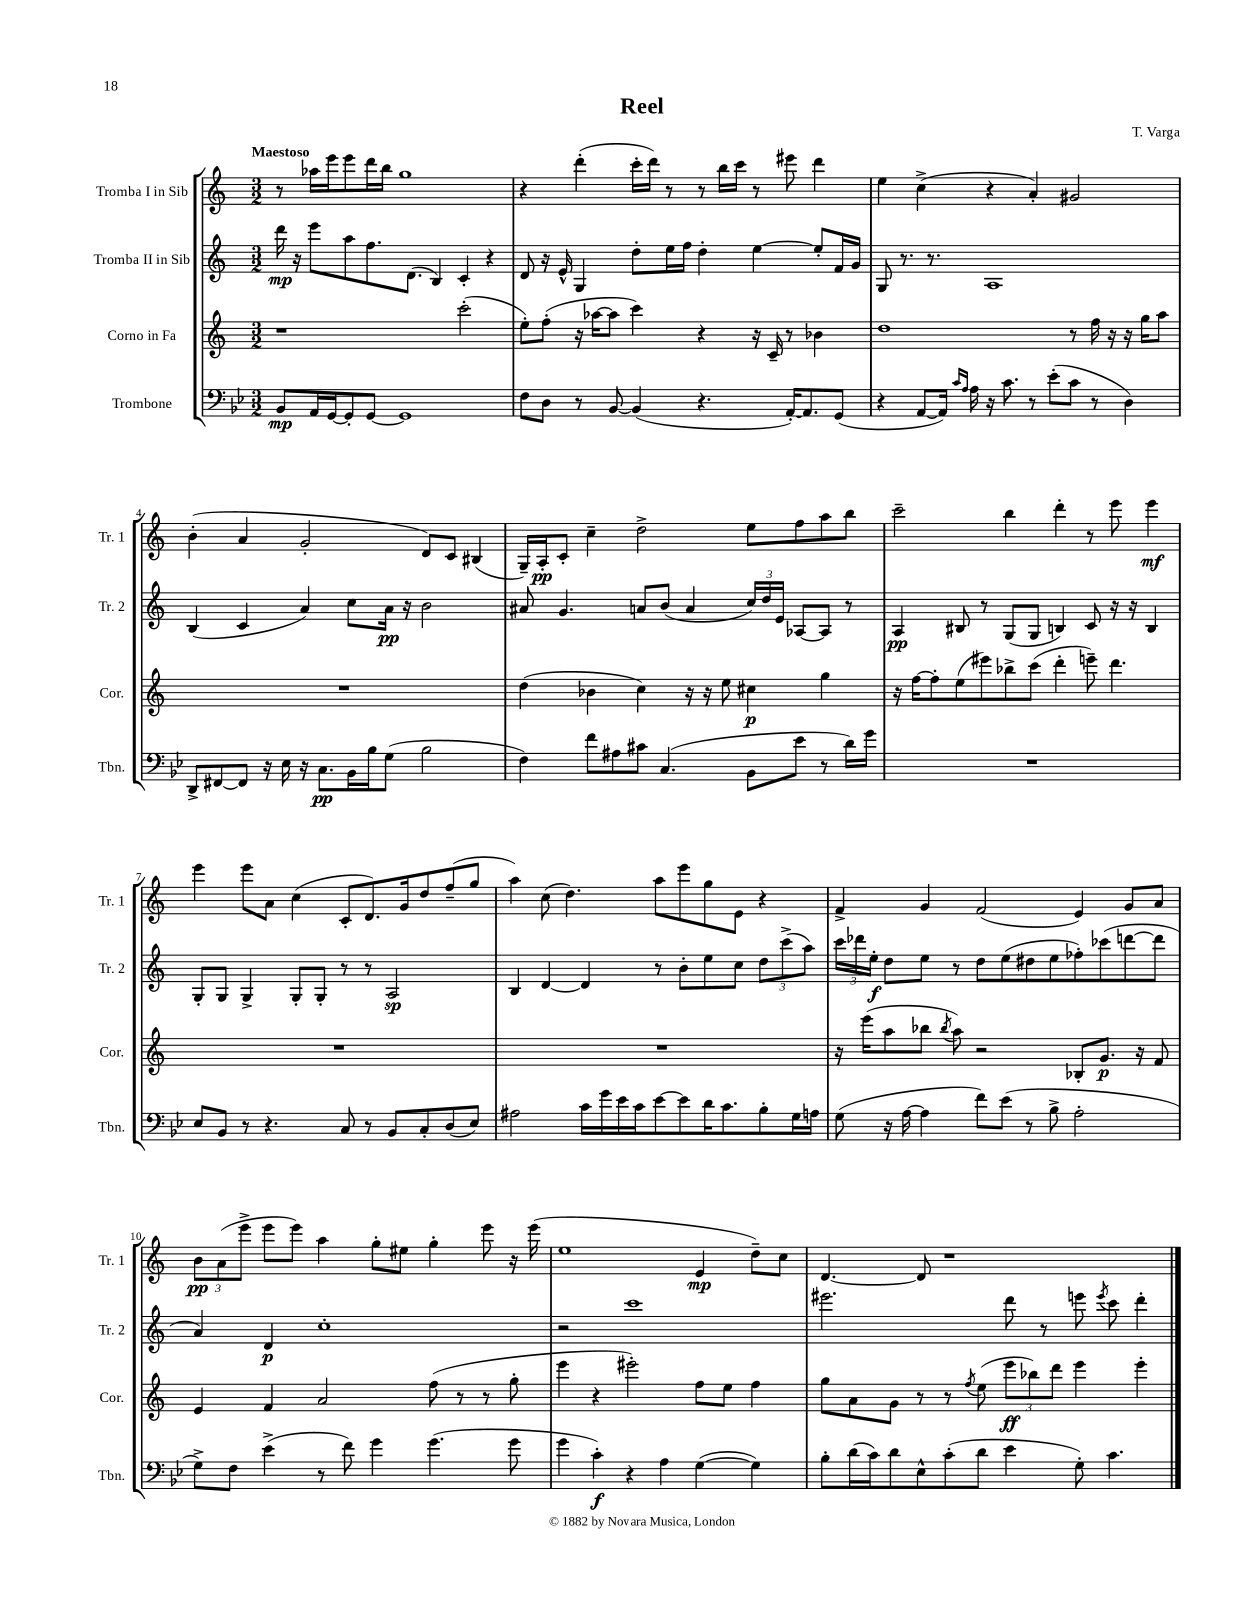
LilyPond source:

\header { title = "Reel" composer = "T. Varga" }
<<
\new StaffGroup <<
\new Staff = "s0" \with { instrumentName = "Tromba I in Sib" shortInstrumentName = "Tr. 1" } {
    \clef treble \key c \major \numericTimeSignature \time 3/2 \tempo "Maestoso"
    \autoBeamOff r8 aes''16[ e'''16 e'''8 d'''16 b''16] g''1 |
    r4 d'''4-.( c'''16[-. d'''16]) r8 r8 b''16[ c'''16] r8 eis'''8 d'''4 |
    e''4 c''4->( r4 a'4-.) gis'2 |
    b'4-.( a'4 g'2-. d'8[) c'8] bis4( |
    g16[--) a16-.\pp c'8]-. c''4-- d''2-> e''8[ f''8 a''8 b''8] |
    c'''2-- b''4 d'''4-. r8 e'''8 e'''4\mf |
    e'''4 e'''8[ a'8] c''4( c'8[-. d'8.) g'16 d''8 f''8--( g''8] |
    a''4) c''8( d''4.) a''8[ e'''8 g''8 e'8] r4 |
    f'4-> g'4 f'2( e'4) g'8[ a'8] |
    \tuplet 3/2 { b'8[\pp a'8( e'''8]-> } e'''8[ e'''8]) a''4 g''8[-. eis''8] g''4-. e'''8 r16 e'''16( |
    e''1 e'4\mp d''8[--) c''8] |
    d'4.~ d'8 r1 \bar "|." |
}
\new Staff = "s1" \with { instrumentName = "Tromba II in Sib" shortInstrumentName = "Tr. 2" } {
    \clef treble \key c \major \numericTimeSignature \time 3/2
    \autoBeamOff d'''16\mp r16 e'''8[ a''8 f''8. d'8.]( b4) c'4-. r4 |
    d'8 r16 e'16-^ g4 d''8[-. e''16 f''16] d''4-. e''4~ e''8[-. f'16 g'16] |
    g8 r8. r8. a1 |
    b4( c'4 a'4) c''8[ a'16]\pp r16 b'2 |
    ais'8 g'4. a'8[ b'8]( a'4 \tuplet 3/2 { c''16[) d''16 e'16] } aes8[~ aes8] r8 |
    a4\pp bis8 r8 g8[( g8] b4) c'8 r16 r16 b4 |
    g8[-. g8] g4-> g8[-. g8]-. r8 r8 a2\sp |
    b4 d'4~ d'4 r8 b'8[-. e''8 c''8] \tuplet 3/2 { d''8[ c'''8->( a''8]) } |
    \tuplet 3/2 { c'''16[ des'''16 e''16]-.\f } d''8[ e''8] r8 d''8[ e''8( dis''8 e''8 fes''8-.) ces'''8( d'''8~ d'''8] |
    a'4) d'4\p c''1-. |
    r2 c'''1 |
    eis'''2. d'''8 r8 e'''8 \acciaccatura { e'''8 } c'''8 d'''4-. \bar "|." |
}
\new Staff = "s2" \with { instrumentName = "Corno in Fa" shortInstrumentName = "Cor." } {
    \clef treble \key c \major \numericTimeSignature \time 3/2
    \autoBeamOff r1 c'''2-.( |
    e''8[-.) f''8]-.( r16 aes''16[~ aes''8] c'''4) r4 r16 c'16-- r8 bes'4 |
    d''1 r8 f''16 r16 r16 g''16[ a''8] |
    R1. |
    d''4( bes'4 c''4) r16 r16 e''8 cis''4\p g''4 |
    r16 f''16[~ f''8-. e''8( eis'''8) bes''8-> c'''8]( d'''4-. e'''8--) d'''4. |
    R1. |
    R1. |
    r16 e'''16[( a''8 bes''8] \acciaccatura { bes''8 } a''8) r2 bes8[-. g'8.]\p r16 f'8 |
    e'4 f'4 a'2 f''8( r8 r8 g''8-. |
    e'''4 r4 eis'''2-.) f''8[ e''8] f''4 |
    g''8[ a'8 g'8] r8 r8 \acciaccatura { f''8 } e''8( \tuplet 3/2 { e'''8[\ff bes''8) d'''8] } e'''4 e'''4-. \bar "|." |
}
\new Staff = "s3" \with { instrumentName = "Trombone" shortInstrumentName = "Tbn." } {
    \clef bass \key bes \major \numericTimeSignature \time 3/2
    \autoBeamOff bes,8[\mp a,16 g,16~ g,8-. g,8]~ g,1 |
    f8[ d8] r8 bes,8~ bes,4( r4. a,16[~-.) a,8. g,8]( |
    r4 a,8[~ a,16]) \grace { c'16[ a16] } a16 r16 c'8. r8 ees'8[-.( c'8] r8 d4) |
    d,8[-> fis,8~ fis,8] r16 ees16 r16 c8.[\pp bes,16 bes16 g8]( bes2 |
    f4) f'8[ ais8 cis'8] c4.( bes,8[ ees'8] r8 d'16[) g'16] |
    R1. |
    ees8[ bes,8] r8 r4. c8 r8 bes,8[ c8-. d8( ees8]) |
    ais2 c'16[ g'16 ees'16 c'16 ees'8~ ees'8 d'16 c'8. bes8-. g16 a16] |
    g8( r16 a16~ a4 f'8[) ees'8]( r8 bes8-> a2-. |
    g8[->) f8] ees'4->( r8 f'8) g'4 g'4.( g'8 |
    g'4 c'4-.\f) r4 a4 g4~( g4) |
    bes8[-. d'16( c'16) d'8 ees8-^ c'8-.( d'8] ees'4 g8-.) c'4. \bar "|." |
}
>>
>>
